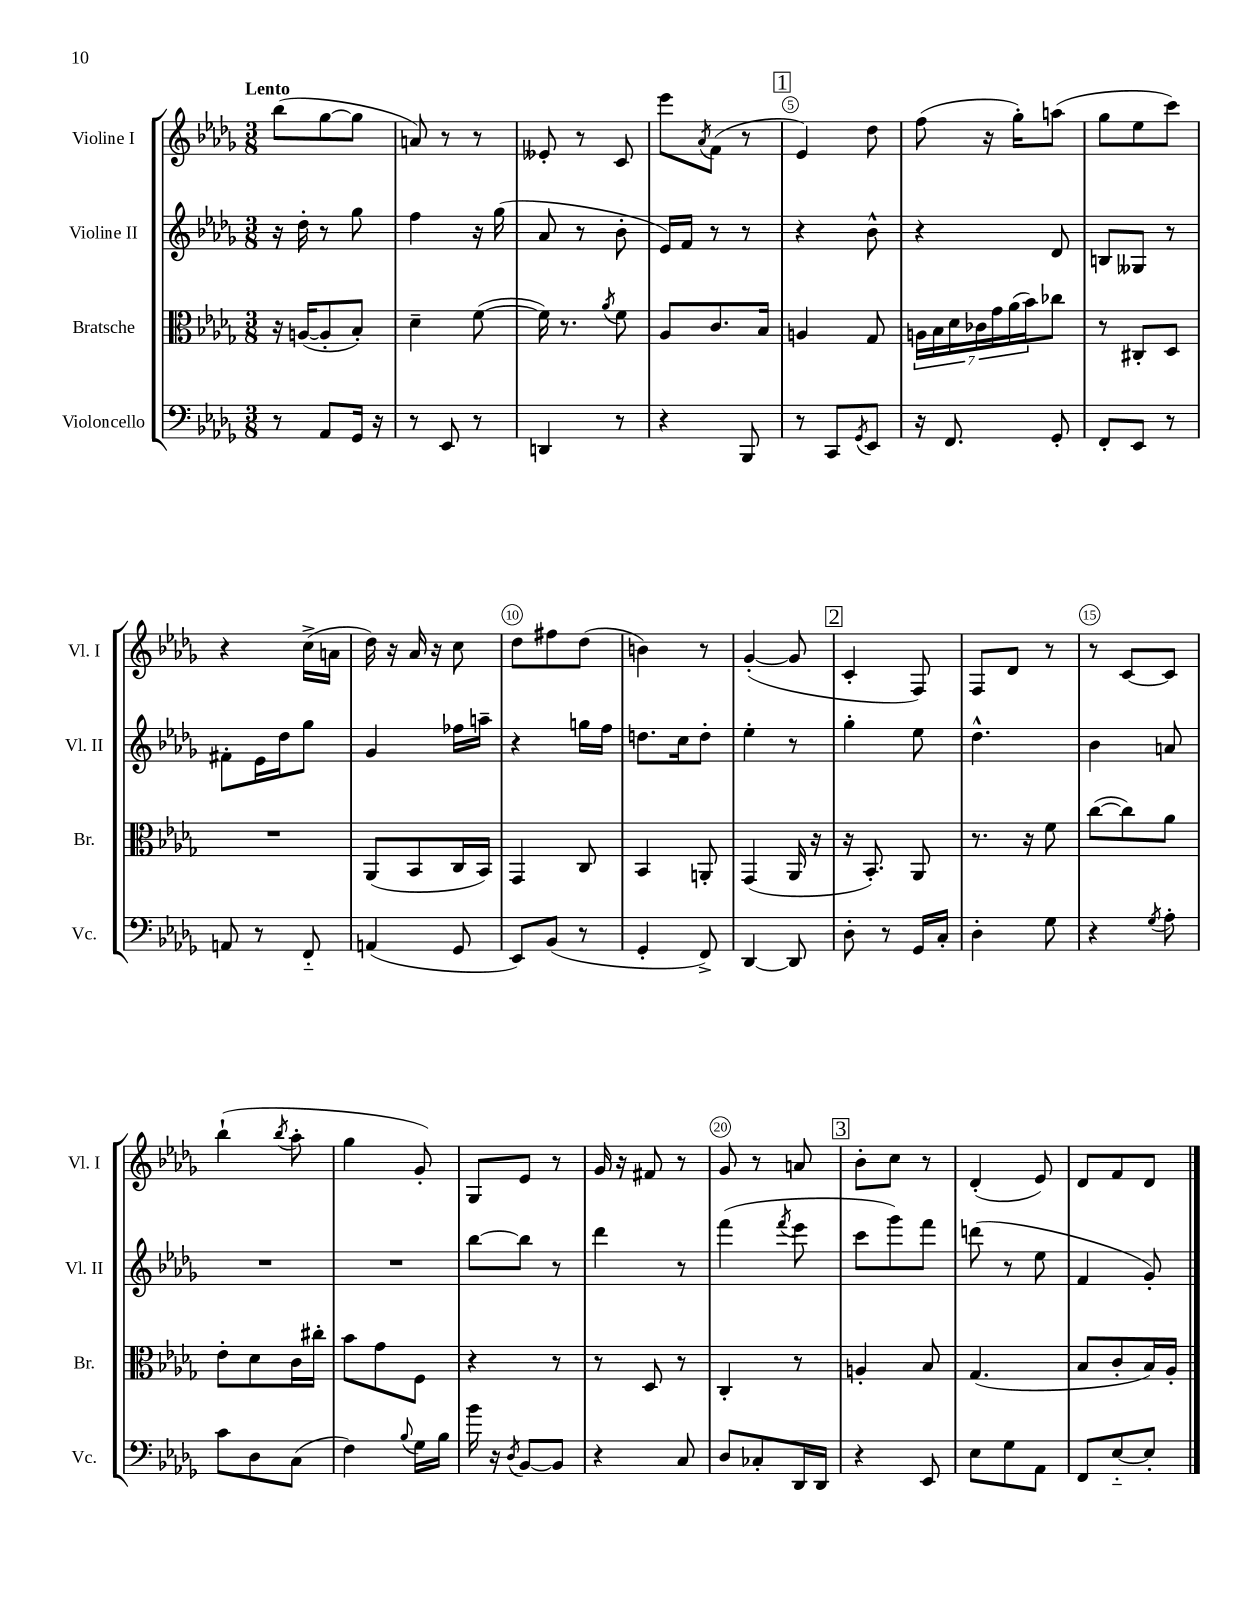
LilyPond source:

<<
\new StaffGroup <<
\new Staff = "s0" \with { instrumentName = "Violine I" shortInstrumentName = "Vl. I" } {
    \clef treble \key des \major \numericTimeSignature \time 3/8 \tempo "Lento"
    bes''8( ges''8~ ges''8 |
    a'8) r8 r8 |
    eeses'8-. r8 c'8 |
    ees'''8 \acciaccatura { aes'8 } f'8( r8 |
    \mark \markup { \box "1" } ees'4) des''8 |
    f''8( r16 ges''16-.) a''8( |
    ges''8 ees''8 c'''8) |
    r4 c''16->( a'16 |
    des''16) r16 aes'16 r16 c''8 |
    des''8 fis''8 des''8( |
    b'4) r8 |
    ges'4~-.( ges'8 |
    \mark \markup { \box "2" } c'4-. f8) |
    f8 des'8 r8 |
    r8 c'8~ c'8 |
    bes''4-!( \acciaccatura { bes''8 } aes''8-. |
    ges''4 ges'8-.) |
    ges8 ees'8 r8 |
    ges'16 r16 fis'8 r8 |
    ges'8 r8 a'8 |
    \mark \markup { \box "3" } bes'8-. c''8 r8 |
    des'4-.( ees'8) |
    des'8 f'8 des'8 \bar "|." |
}
\new Staff = "s1" \with { instrumentName = "Violine II" shortInstrumentName = "Vl. II" } {
    \clef treble \key des \major \numericTimeSignature \time 3/8
    r16 des''16-. r8 ges''8 |
    f''4 r16 ges''16( |
    aes'8 r8 bes'8-. |
    ees'16) f'16 r8 r8 |
    \mark \markup { \box "1" } r4 bes'8-^ |
    r4 des'8 |
    b8 geses8 r8 |
    fis'8-. ees'16 des''16 ges''8 |
    ges'4 fes''16 a''16-- |
    r4 g''16 f''16 |
    d''8. c''16 d''8-. |
    ees''4-. r8 |
    \mark \markup { \box "2" } ges''4-. ees''8 |
    des''4.-^ |
    bes'4 a'8 |
    R4. |
    R4. |
    bes''8~ bes''8 r8 |
    des'''4 r8 |
    f'''4( \acciaccatura { f'''8 } ees'''8 |
    \mark \markup { \box "3" } c'''8 ges'''8) f'''8 |
    d'''8( r8 ees''8 |
    f'4 ges'8-.) \bar "|." |
}
\new Staff = "s2" \with { instrumentName = "Bratsche" shortInstrumentName = "Br." } {
    \clef alto \key des \major \numericTimeSignature \time 3/8
    r16 a16~( a8-. bes8-.) |
    des'4-- f'8~( |
    f'16) r8. \acciaccatura { aes'8 } f'8 |
    aes8 c'8. bes16 |
    \mark \markup { \box "1" } a4 ges8 |
    \tuplet 7/4 { a16 bes16 des'16 ces'16 ges'16 aes'16( bes'16) } ces''8 |
    r8 cis8-. des8 |
    R4. |
    aes,8( bes,8 c16 bes,16) |
    ges,4 c8 |
    bes,4 a,8-. |
    ges,4( aes,16 r16 |
    \mark \markup { \box "2" } r16 bes,8.-.) aes,8 |
    r8. r16 f'8 |
    c''8~( c''8) aes'8 |
    ees'8-. des'8 c'16 cis''16-. |
    bes'8 ges'8 f8 |
    r4 r8 |
    r8 des8 r8 |
    c4-. r8 |
    \mark \markup { \box "3" } a4-. bes8 |
    ges4.( |
    bes8 c'8-. bes16) aes16-. \bar "|." |
}
\new Staff = "s3" \with { instrumentName = "Violoncello" shortInstrumentName = "Vc." } {
    \clef bass \key des \major \numericTimeSignature \time 3/8
    r8 aes,8 ges,16 r16 |
    r8 ees,8 r8 |
    d,4 r8 |
    r4 bes,,8 |
    \mark \markup { \box "1" } r8 c,8 \acciaccatura { ges,8 } ees,8 |
    r16 f,8. ges,8-. |
    f,8-. ees,8 r8 |
    a,8 r8 f,8-_ |
    a,4( ges,8 |
    ees,8) bes,8( r8 |
    ges,4-. f,8->) |
    des,4~ des,8 |
    \mark \markup { \box "2" } des8-. r8 ges,16 c16-. |
    des4-. ges8 |
    r4 \acciaccatura { ges8 } aes8-. |
    c'8 des8 c8( |
    f4) \appoggiatura { bes8 } ges16 bes16 |
    bes'16 r16 \acciaccatura { des8 } bes,8~ bes,8 |
    r4 c8 |
    des8 ces8-. des,16 des,16 |
    \mark \markup { \box "3" } r4 ees,8 |
    ees8 ges8 aes,8 |
    f,8 ees8~-_ ees8-. \bar "|." |
}
>>
>>
\layout { \context { \Score \override BarNumber.break-visibility = ##(#f #t #t) barNumberVisibility = #(every-nth-bar-number-visible 5) \override BarNumber.stencil = #(make-stencil-circler 0.1 0.3 ly:text-interface::print) } }
